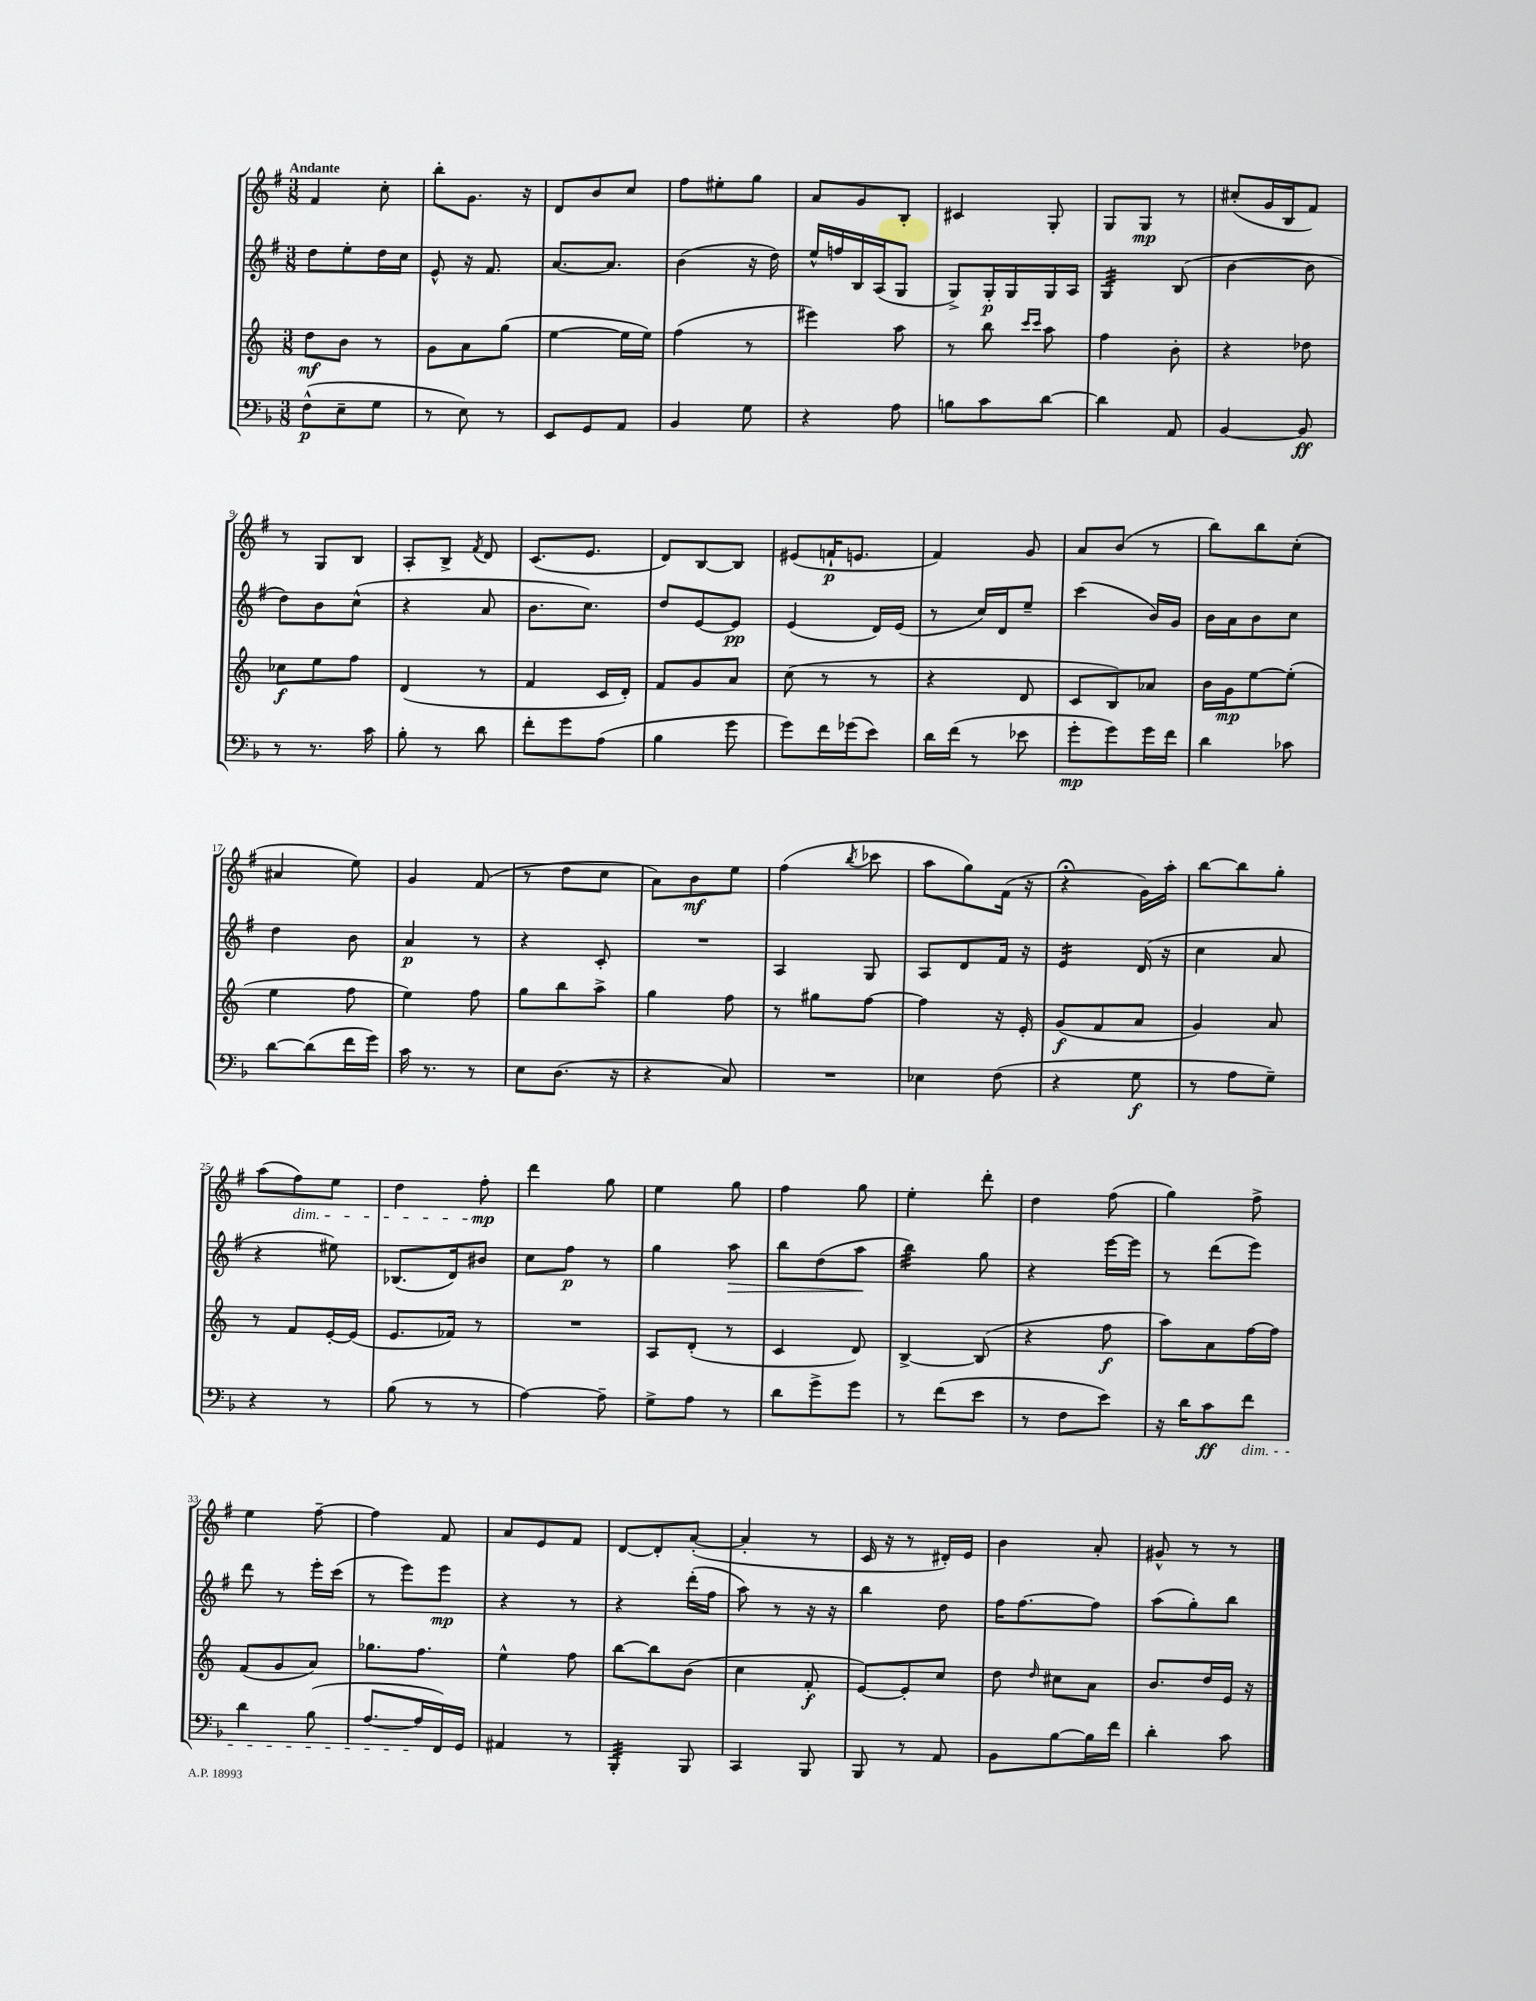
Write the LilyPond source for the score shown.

<<
\new StaffGroup <<
\new Staff = "s0" {
    \clef treble \key g \major \numericTimeSignature \time 3/8 \tempo "Andante"
    \autoBeamOff fis'4 c''8-. |
    b''8[-. g'8.] r16 |
    d'8[ b'8 c''8] |
    fis''8[ eis''8-. g''8] |
    a'8[ g'8 b8]-. |
    cis'4 g8-. |
    g8[ g8]\mp r8 |
    cis''8[-.( g'16 b16 fis'8]) |
    r8 g8[ b8] |
    a8[-. b8]-> \acciaccatura { fis'8 } d'8 |
    c'8.[( e'8.] |
    d'8[) b8~ b8] |
    eis'8[( f'16-!\p e'8.] |
    fis'4) g'8 |
    a'8[ b'8]( r8 |
    b''8[) b''8 c''8]-.( |
    ais'4 e''8) |
    g'4 fis'8( |
    r8 d''8[ c''8] |
    a'8[) b'8\mf e''8] |
    fis''4( \acciaccatura { b''8 } ces'''8 |
    a''8[ g''8) fis'16]( r16 |
    r4\fermata g'16[) a''16]-. |
    b''8[~ b''8 g''8]-. |
    a''8[( fis''8\dim) e''8] |
    d''4 fis''8-.\mp\! |
    d'''4 g''8 |
    e''4 g''8 |
    fis''4 g''8 |
    e''4-. d'''8-. |
    d''4 fis''8( |
    g''4) fis''8-> |
    e''4 fis''8~-- |
    fis''4 fis'8 |
    a'8[ e'8 fis'8] |
    d'8[~ d'8-. a'8]~-.( |
    a'4-. r8 |
    c'16 r16 r8 dis'16[-.) e'16] |
    b'4 a'8-. |
    gis'8-^ r8 r8 \bar "|." |
}
\new Staff = "s1" {
    \clef treble \key g \major \numericTimeSignature \time 3/8
    \autoBeamOff d''8[ e''8-. d''16 c''16] |
    e'8-^ r16 fis'8. |
    a'8.[~ a'8.] |
    b'4( r16 d''16) |
    e''16[-^ f''16 b16 a16( g8] |
    g8[->) g16-.\p g16 g16 a16] |
    g4:32 b8( |
    b'4~ b'8 |
    d''8[) b'8 c''8]-^( |
    r4 a'8 |
    b'8.[ c''8.]) |
    d''8[ e'8~ e'8]\pp |
    e'4( d'16[) e'16]( |
    r8 c''16[) d'16 e''8]-- |
    c'''4( b'16[) g'16] |
    b'16[ a'16 b'8 c''8] |
    d''4 b'8 |
    a'4\p r8 |
    r4 c'8-. |
    R4. |
    a4 g8 |
    a8[ d'8 fis'16] r16 |
    e'4:16 d'16( r16 |
    c''4 a'8 |
    r4 eis''8) |
    bes8.[( d'16) bis'8] |
    c''8[ fis''8]\p r8 |
    g''4 a''8\> |
    b''8[ d''8( a''8]\! |
    b''4:32) g''8 |
    r4 e'''16[~ e'''16] |
    r8 d'''8[( e'''8]) |
    d'''8 r8 e'''16[-. c'''16]( |
    r8 e'''8[) e'''8]\mp |
    r4 r8 |
    r4 d'''16[-.( fis''16] |
    a''8) r8 r16 r16 |
    b''4 d''8 |
    fis''16[ fis''8.~ fis''8] |
    a''8[( g''8-.) b''8] \bar "|." |
}
\new Staff = "s2" {
    \clef treble \key c \major \numericTimeSignature \time 3/8
    \autoBeamOff d''8[\mf b'8] r8 |
    g'8[ a'8 g''8]( |
    e''4~ e''16[ e''16]) |
    f''4( r8 |
    eis'''4) a''8 |
    r8 b''8 \grace { c'''16[ c'''16] } a''8 |
    f''4 b'8-. |
    r4 des''8 |
    ces''8[\f e''8 f''8] |
    d'4( r8 |
    f'4 c'16[ d'16]-.) |
    f'8[ g'8 a'8] |
    c''8( r8 r8 |
    r4 d'8 |
    c'8[ b8) aes'8] |
    b'16[ g'16\mp e''8~ e''8]-.( |
    e''4 f''8 |
    e''4) f''8 |
    g''8[ b''8 a''8]-> |
    g''4 f''8 |
    r8 gis''8[ f''8]~ |
    f''4 r16 e'16-. |
    g'8[\f( f'8 a'8] |
    g'4) a'8 |
    r8 f'8[ e'16~-. e'16]( |
    e'8.[ fes'16]) r8 |
    R4. |
    a8[ d'8]-.( r8 |
    c'4 d'8) |
    b4~-> b8( |
    r4 f''8\f |
    a''8[) a'8 f''16~ f''16] |
    f'8[( g'8 a'8]) |
    ges''8.[ f''8.] |
    e''4-^ f''8 |
    b''8[~ b''8 b'8]( |
    c''4 f'8-.\f |
    e'8[~) e'8-. c''8] |
    d''8 \grace { d''16 } cis''8[ a'8] |
    b'8.[ d''16 e'16] r16 \bar "|." |
}
\new Staff = "s3" {
    \clef bass \key f \major \numericTimeSignature \time 3/8
    \autoBeamOff f8[-^\p( e8-- g8] |
    r8 e8) r8 |
    e,8[ g,8 a,8] |
    bes,4 g8 |
    r4 a8 |
    b8[ c'8 d'8]~ |
    d'4 a,8 |
    bes,4~ bes,8\ff |
    r8 r8. c'16 |
    bes8-. r8 d'8 |
    f'8[-. g'8 a8]( |
    bes4 g'8 |
    g'8[) f'16 ges'16( e'8]) |
    d'16[ f'16]( r8 ees'8 |
    g'8[-.\mp g'8) g'16 f'16] |
    d'4 ces'8 |
    d'8[~ d'8( f'16 g'16]) |
    c'16 r8. r8 |
    e8[ d8.]( r16 |
    r4 c8) |
    R4. |
    ees4 f8( |
    r4 g8\f |
    r8 a8[ g8]--) |
    r4 r8 |
    bes8( r8 r8 |
    a4~) a8-- |
    g8[-> a8] r8 |
    d'8[ g'8-> g'8] |
    r8 f'8[( e'8] |
    r8 f8[ e'8]) |
    r16 d'16[ c'8\ff f'8]\dim |
    d'4 bes8( |
    a8.[~ a16\! f,16) g,16] |
    ais,4 r8 |
    bes,,4:32-. bes,,8 |
    c,4 bes,,8 |
    bes,,8 r8 a,8 |
    bes,8[ bes8~ bes16 f'16] |
    d'4-. c'8 \bar "|." |
}
>>
>>
